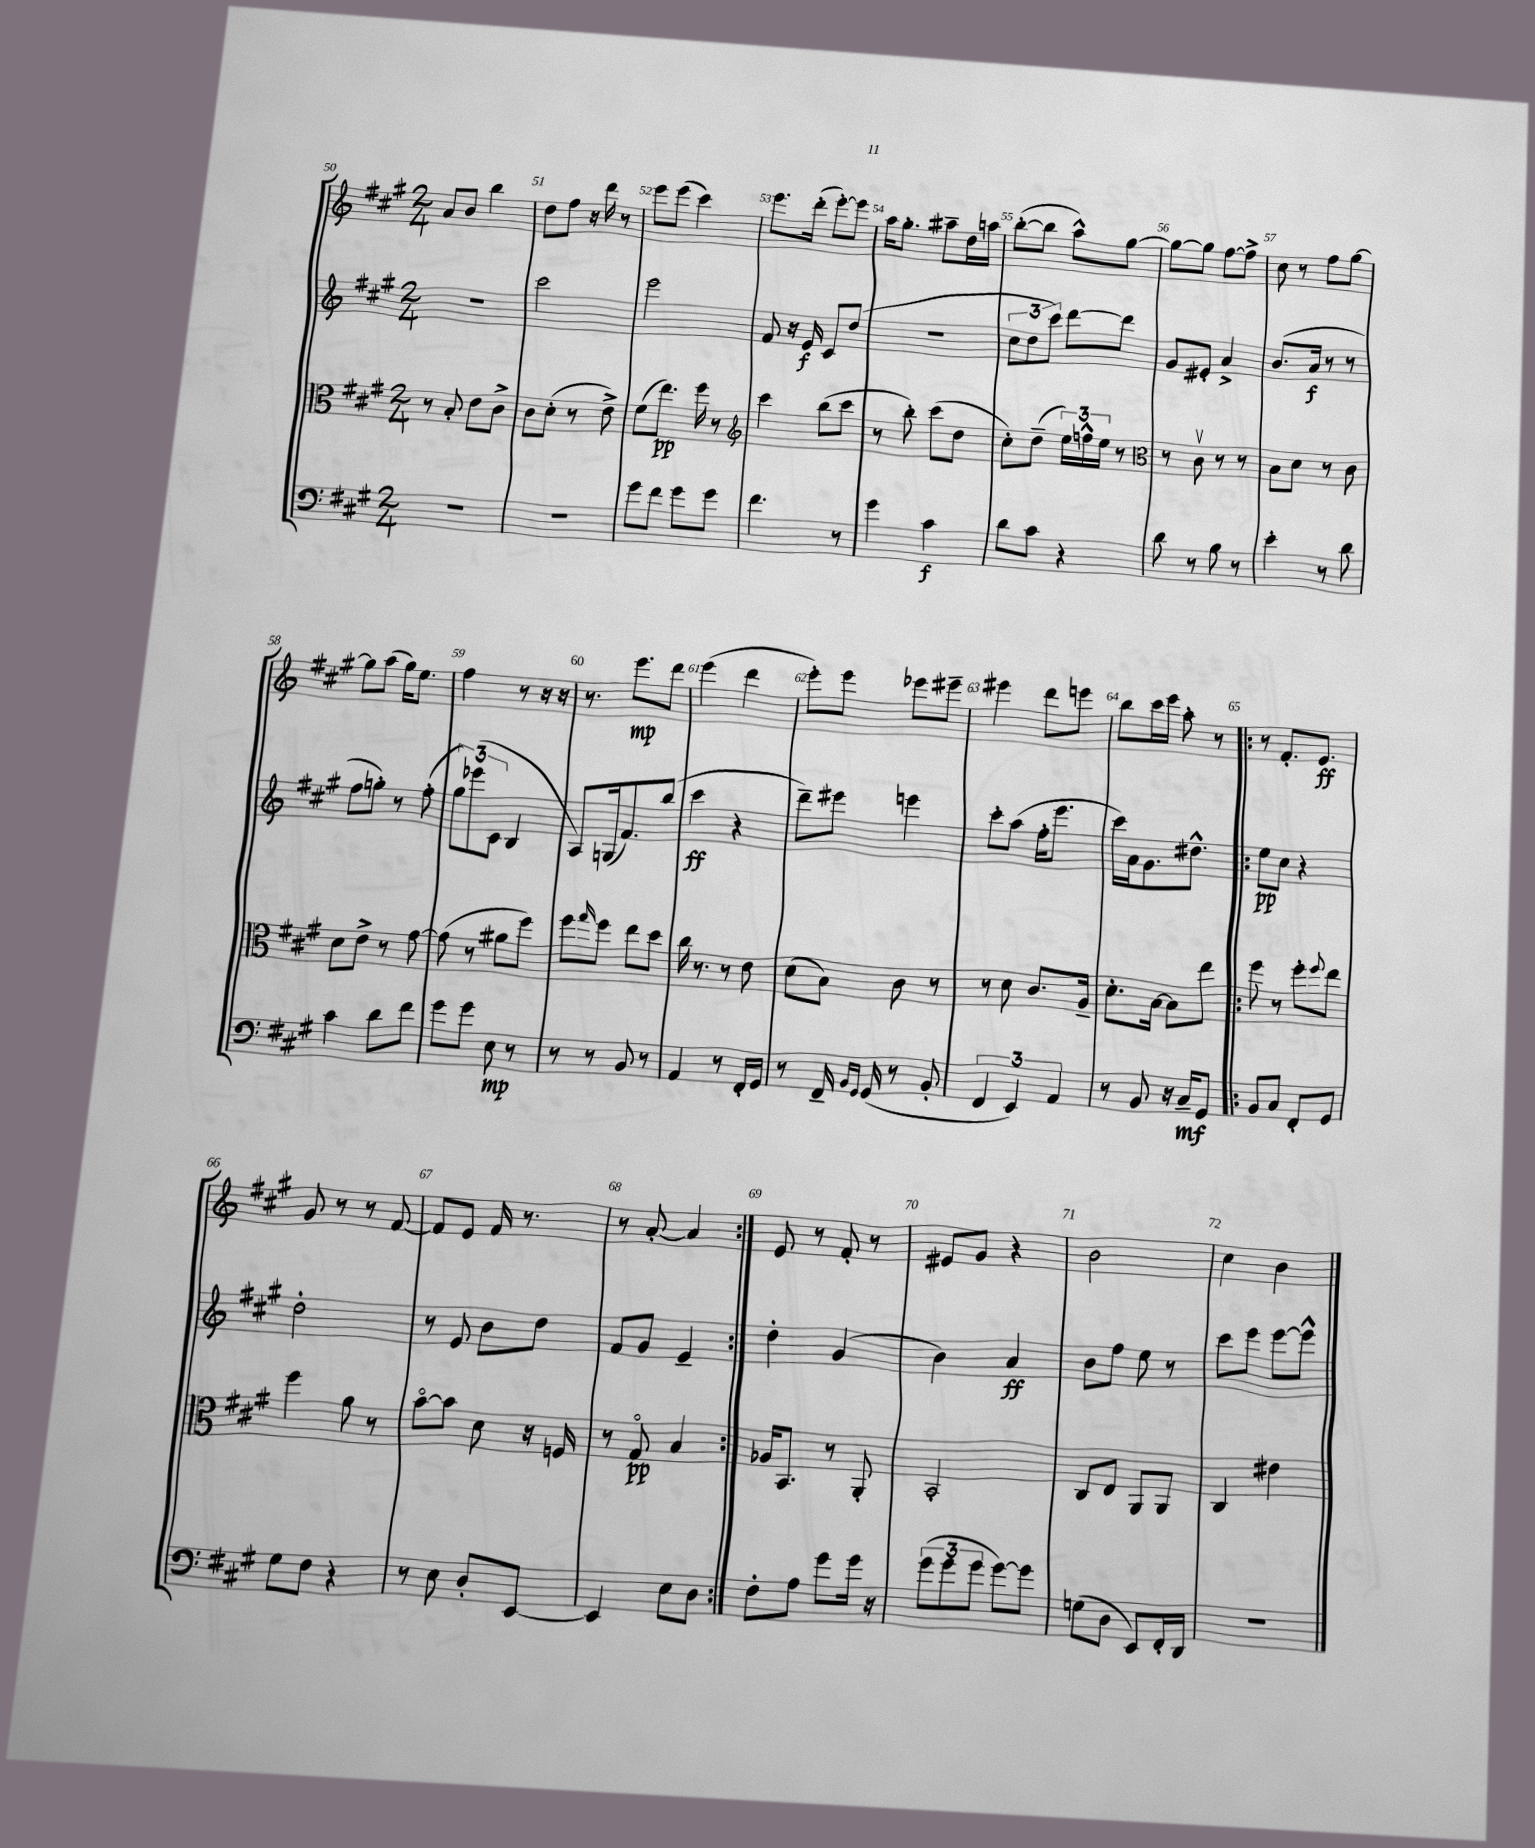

**kern	**kern	**kern	**kern
*staff4	*staff3	*staff2	*staff1
*clefF4	*clefC3	*clefG2	*clefG2
*k[f#c#g#]	*k[f#c#g#]	*k[f#c#g#]	*k[f#c#g#]
*M2/4	*M2/4	*M2/4	*M2/4
2r	8r	2r	8a
.	8B'	.	8b
.	8e	.	4bb
.	8c#^	.	.
=	=	=	=
2r	8c#	2ccc#	8dd
.	(8d'	.	8ff#
.	8r	.	16r
.	.	.	16ddd
.	8e^)	.	8r
=	=	=	=
8g#	(8f#	2eee	8eee
8f#	8.ee)	.	(8eee
8g#	.	.	4ccc#)
.	16ff#	.	.
8g#	8r	.	.
=	=	=	=
*	*clefG2	*	*
4.f#	4ccc#	8f#	8.eee
.	.	16r	.
.	.	16e	(16ddd'
.	(8bb	8c#	[8eee')
8r	8ccc#	(8dd	8eee]
=	=	=	=
4g#	8r	2r	16aa
.	.	.	8.gg#'
.	8bb')	.	.
4c#	(8ccc#	.	8aa#~
.	8dd	.	16dd
.	.	.	16aa
=	=	=	=
8d	8cc#')	12cc#	([8bb'
.	.	12dd	.
8c#	(8dd~	.	8bb]
.	.	12ccc#)	.
4r	24ee)	[8ddd	8aa^^)
.	24ff^^	.	.
.	24ee	.	.
.	8r	8ddd]	[8gg#
=	=	=	=
*	*clefC3	*	*
8d	8r	8g#	8gg#_
8r	8c#v	8e#'	8gg#]
8B	8r	4a^	[8ff#
8r	8r	.	8ff#^]
=	=	=	=
4e'	8B	(8.b	8cc#
.	8d	.	8r
.	.	16a	.
8r	8r	8r	8ff#
8d	8c#	8r	[8gg#
=	=	=	=
4c#	8d	8ff#	8gg#]
.	8e^	8gg')	(8aa
8d	8r	8r	16gg#)
.	.	.	8.ee
8f#	[8g#	(8ff#'	.
=	=	=	=
8g#	(8g#]	12gg#)	4ff#
.	.	(12eee-	.
8g#	8r	.	.
.	.	12c#	.
8E	8a#	4B	8r
8r	8ff#)	.	16r
.	.	.	16r
=	=	=	=
8r	8ff#	8A)	8.r
.	16qqgg#	.	.
8r	8ff#	(16G	.
.	.	8.f#)	8.eee
8BB	8ee	.	.
8r	8dd	(8bb	8ddd
=	=	=	=
4AA	16cc#	4ccc#	(4eee
.	8.r	.	.
8r	8r	4r	4ddd
16FF#'	8e	.	.
16GG#	.	.	.
=	=	=	=
8r	(8d	8ddd~)	8eee')
16FF#~	8B)	8eee#	8eee
16qqBB	.	.	.
16qqGG#	.	.	.
(16GG#	.	.	.
8r	8c#	4eee	8eee-
8BB'	8r	.	8eee#~
=	=	=	=
6FF#	8r	8ccc#'	4eee#
.	8d	(8aa	.
6EE)	.	.	.
.	8.c#	16ff#'	8ddd
.	.	8.eee	.
6AA	.	.	.
.	.	.	8eee
.	16A~	.	.
=	=	=	=
8r	8.d'	16ccc#)	8bb
.	.	16a	.
8BB	.	8.g#	16ccc#
.	[16B	.	16eee
16r	8B]	.	8aa'
16C#~	.	8.dd#^^	.
8GG#	8ee	.	8r
=!|:	=!|:	=!|:	=!|:
8BB	8ff#	8ee	8r
8C#	8r	8cc#	8.f#'
8FF#'	8ff#'	4r	.
.	.	.	8.e
.	8qqff#	.	.
8GG#	8ee	.	.
=	=	=	=
8G#	4ff#	2dd'	8g#
8F#	.	.	8r
4r	8a	.	8r
.	8r	.	[8f#
=	=	=	=
8r	[8bo	8r	8f#]
8E	8b]	8e	8e
8D'	8d	8b	16f#
.	.	.	8.r
[8EE	16r	8dd	.
.	16F	.	.
=	=	=	=
4EE]	8r	8f#	8r
.	8G#o	8g#	[8a'
8E	4B	4e~	4a]
8D	.	.	.
=:|!	=:|!	=:|!	=:|!
8F#'	16A-	4dd'	8e
.	8.BB	.	.
8A	.	.	8r
8g#	8r	(4g#	8f#'
16g#	8AA'	.	8r
16r	.	.	.
=	=	=	=
(12g#	2BB'	4b)	8e#
12g#	.	.	.
.	.	.	8g#
12g#	.	.	.
[8g#)	.	4a	4r
8g#]	.	.	.
=	=	=	=
(8G	8C#	8b	2b
8D	8E	8ff#	.
8EE)	8AA	8ee	.
16FF#'	8AA	8r	.
16DD	.	.	.
=	=	=	=
2r	4C#	8ccc#	4cc#
.	.	8eee	.
.	4e#	[8eee	4b
.	.	8eee^^]	.
==	==	==	==
*-	*-	*-	*-
